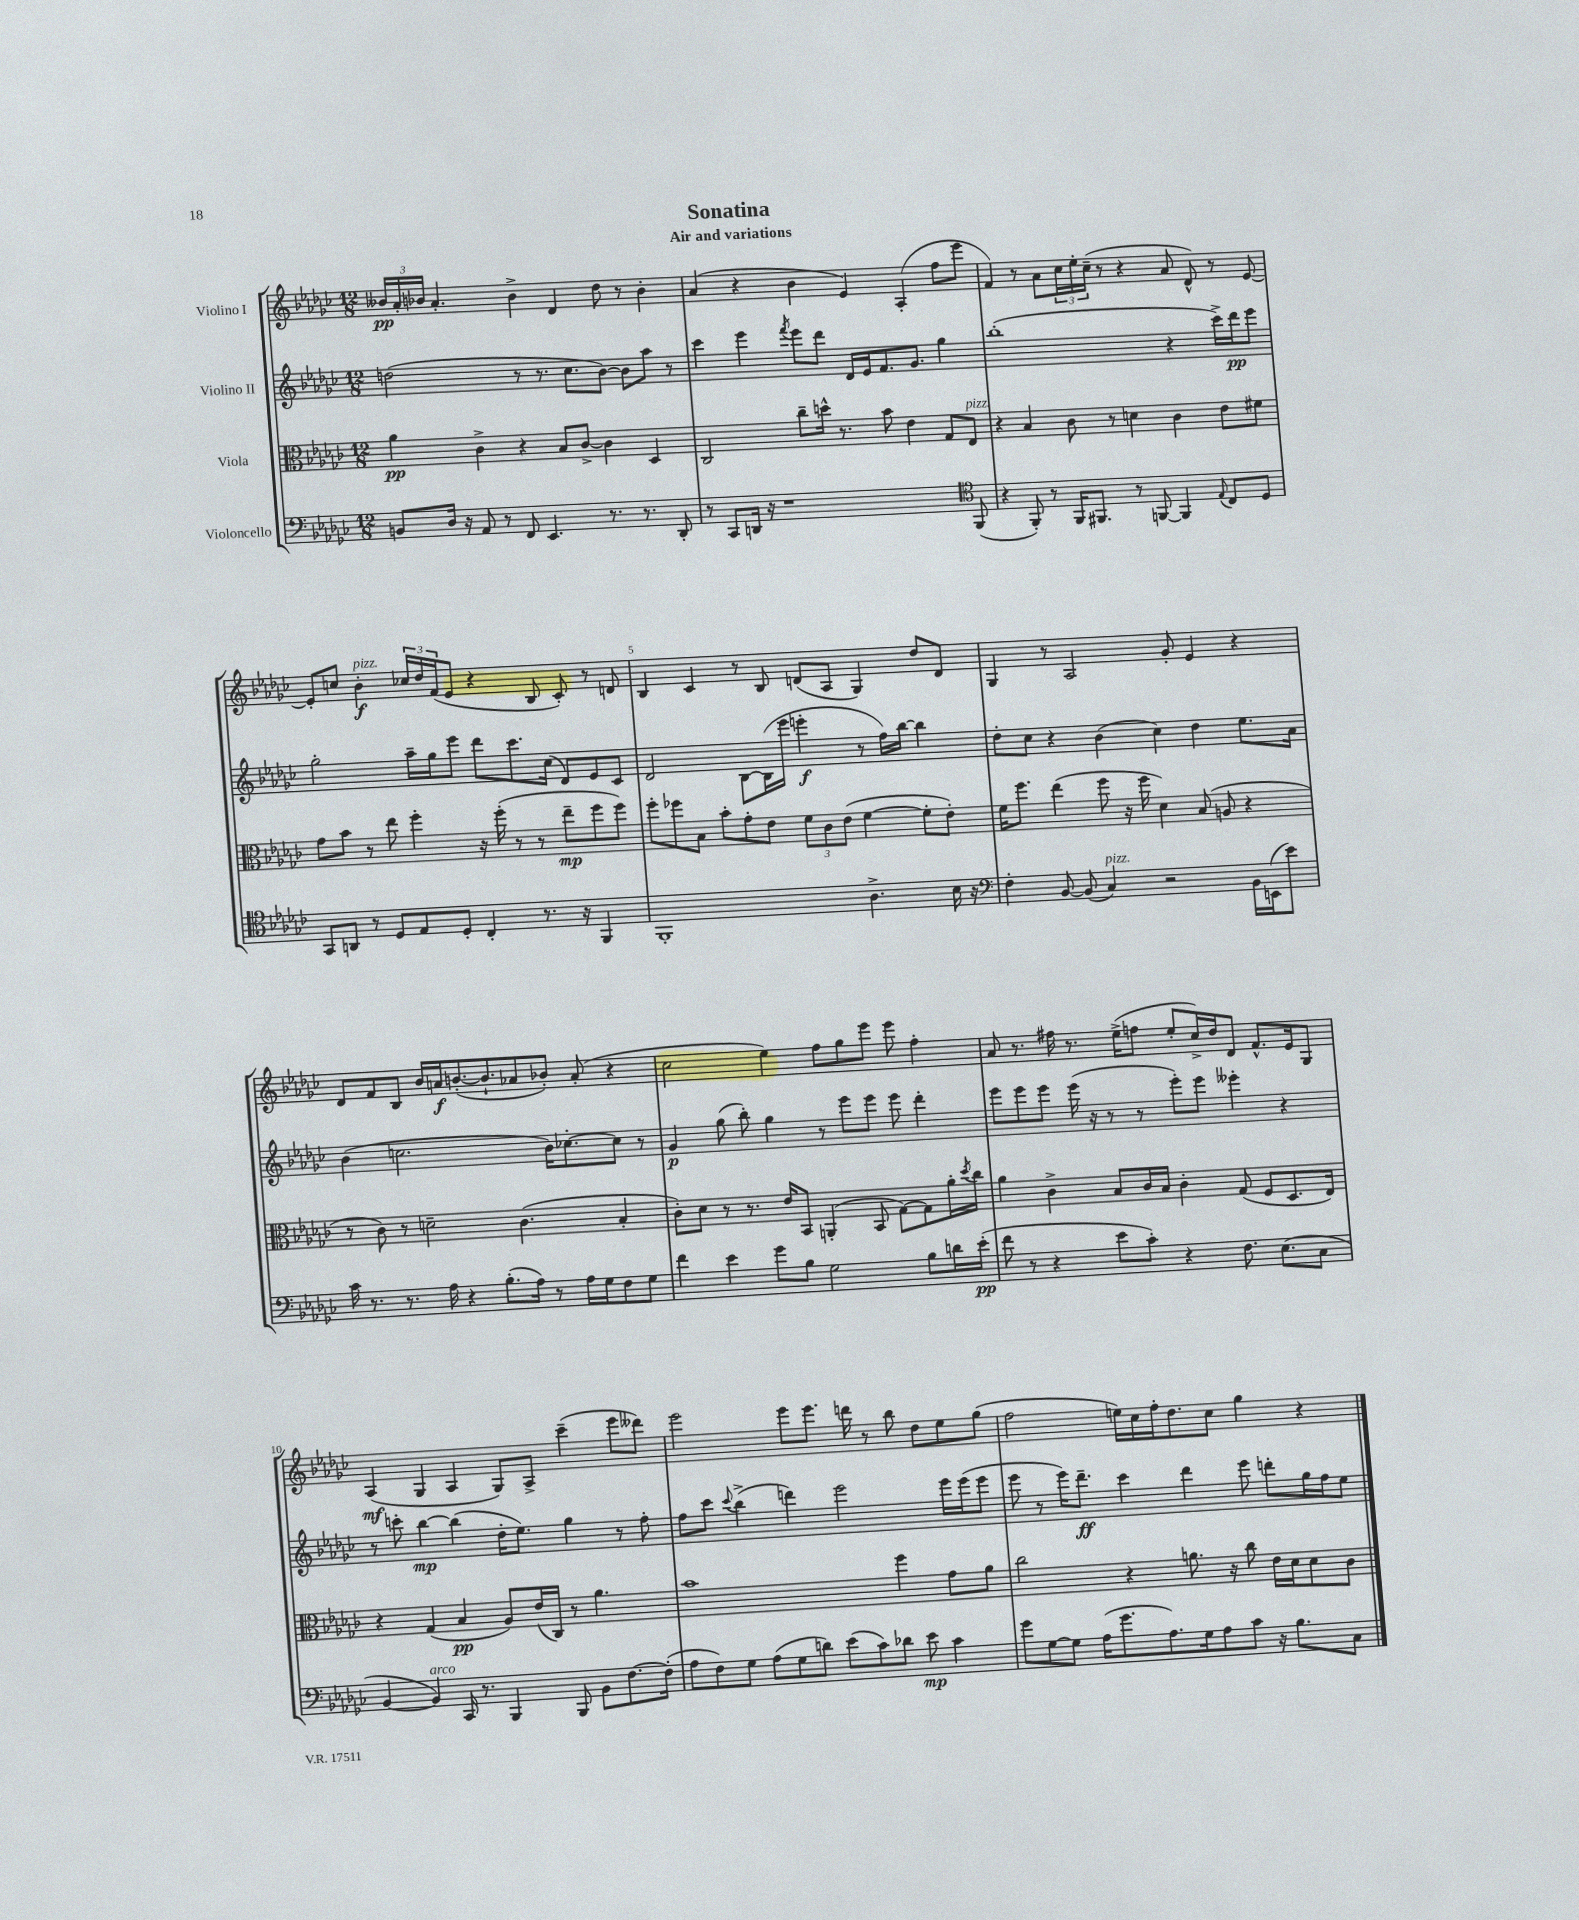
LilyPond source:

\header { title = "Sonatina" subtitle = "Air and variations" }
<<
\new StaffGroup <<
\new Staff = "s0" \with { instrumentName = "Violino I" } {
    \clef treble \key ges \major \numericTimeSignature \time 12/8
    \tuplet 3/2 { beses'16\pp aes'16-. bes'16 } aes'4.-. bes'4-> des'4 des''8 r8 bes'4-. |
    aes'4( r4 bes'4 ees'4) aes4-.( f''8 ees'''8 |
    f'4) r8 aes'8 \tuplet 3/2 { ces''16 ees''16-. ces''16--( } r8 r4 aes'8 des'8-^) r8 ees'8~ |
    ees'8-. c''8 bes'4-.\f^\markup { \italic "pizz." } \tuplet 3/2 { ces''16 des''16 f'16( } ees'8 r4 bes8 ces'8-.) r8 d'8 |
    bes4 ces'4 r8 bes8 d'8( aes8 ges4) des''8 d'8 |
    ges4 r8 aes2 ges'8-. ees'4 r4 |
    des'8 f'8 bes8 bes'16 a'16\f b'8.~-.( b'8.-! aes'8 bes'8-.) aes'8-.( r4 |
    ces''2 ees''4) f''8 ges''8 ees'''8 ees'''8 f''4-. |
    aes'8 r8. fis''16 r8. ees''16->( f''8 ees''8-. ces''16->) des''16 des'8 f'8.-^ ees'16 ges8 |
    aes4\mf( ges4 aes4 ges8) aes8-> ces'''4--( ees'''8 deses'''8) |
    ees'''2 ees'''8 ees'''8. d'''16 r8 bes''8 des''8 ees''8 ges''8( |
    f''2 e''16) ces''16 f''16-. des''8. ces''8 ges''4 r4 \bar "|." |
}
\new Staff = "s1" \with { instrumentName = "Violino II" } {
    \clef treble \key ges \major \numericTimeSignature \time 12/8
    d''2( r8 r8. ces''8. bes'8~) bes'8 aes''8 r8 |
    ces'''4 ees'''4 \acciaccatura { f'''8 } ees'''8 des'''8 des'16 ees'16 f'8. ges'8. ges''4 |
    bes''1-.( r4 ces'''16->) des'''16\pp ees'''8 |
    ges''2-. aes''16-- ges''16 ees'''8 des'''8 ces'''8. ces''16( des'8) ees'8 ces'8 |
    des'2 bes8~ bes16( ees'''16 e'''4-.\f r8 f''16) bes''16~ bes''4 |
    des''8-. ces''8 r4 bes'4( ces''4) des''4 ees''8. aes'16 |
    bes'4( c''2. bes'16) ces''8.~-. ces''8 r8 |
    ges'4\p ges''8( bes''8-.) ges''4 r8 ees'''8 ees'''8 ees'''8 des'''4-. |
    ees'''8 ees'''8 ees'''8 ees'''16( r16 r8 r8 ees'''8-.) ees'''8 eeses'''4-. r4 |
    r8 c'''8-. bes''4~\mp bes''4( des''16-. ees''8.) ges''4 r8 f''8-. |
    f''8 ces'''8 \appoggiatura { ces'''8 } bes''4->( d'''4) ees'''2 ees'''16 ees'''16( ees'''8 |
    ees'''8 r8 ees'''16) des'''8.--\ff ces'''4 des'''4 ees'''8 d'''8-. ges''16 f''16 ees''8 \bar "|." |
}
\new Staff = "s2" \with { instrumentName = "Viola" } {
    \clef alto \key ges \major \numericTimeSignature \time 12/8
    aes'4\pp ces'4-> r4 bes8 ces'8~-> ces'4 des4 |
    ces2 ces''8-- d''16-^ r8. bes'8 ees'4 ges8 ees8^\markup { \italic "pizz." } |
    r4 bes4 ces'8 r8 d'4 ces'4 ees'8 fis'8 |
    ges'8 bes'8 r8 ees''8 f''4-. r16 f''16-.( r8 r8 ees''8--\mp f''8 f''8) |
    f''8-. fes''8 bes8 bes'8-. ges'8-. ees'8 \tuplet 3/2 { f'8 ces'8 ees'8( } f'4~ f'8-. ees'8-.) |
    f'16 f''8. ees''4( f''8 r16 f''16 des'4) bes8( a8 r4 |
    r8 ces'8) r8 d'2-- ces'4.( bes4-. |
    ces'8-.) des'8 r8 r8. ees'16 bes,8 a,4-.( bes,8 ges8~) ges8 aes'16-. \acciaccatura { des''8 } ces''16 |
    aes'4 ces'4-> bes8 ces'16 bes16 ces'4-. ges8( f8 des8. ees16) |
    r4 ges4( bes4\pp aes8) ees'16( ces16) r8 aes'4. |
    bes'1 f''4 ges'8 aes'8 |
    ces''2 r4 a'8. r16 ces''8 ees'16 des'16 des'8 ces'8 \bar "|." |
}
\new Staff = "s3" \with { instrumentName = "Violoncello" } {
    \clef bass \key ges \major \numericTimeSignature \time 12/8
    b,8 des16 r16 aes,8 r8 f,8 ees,4. r8. r8. des,8-. |
    r8 ces,8 d,16 r16 r1 \clef tenor f,8( |
    r4 f,8-.) r8 f,16 fis,8. r8 f,8~ f,4 \appoggiatura { ees8 } ces8 des8 |
    ges,8 a,8 r8 des8 ees8 des8-. ces4-. r8. r16 f,4 |
    f,1-. aes4.-> bes16 r16 |
    \clef bass f4-. bes,8~ bes,8( ces4^\markup { \italic "pizz." }) r2 bes,16 e,16( ees'8) |
    ces'16 r8. r8. aes16 r4 bes8.-.( aes16) r8 aes16 ges16 f8 ges8 |
    f'4 ees'4 ges'8 bes8 ges2 bes8 d'16 ees'16-.\pp( |
    f'8 r8 r4 ees'8 ces'8-.) r4 f8. ees8.( ces8 |
    bes,4~ bes,4^\markup { \italic "arco" }) ces,16 r8. bes,,4 bes,,8 bes,8 f8.~ f16-.( |
    aes8 f8) ges8 aes8( ges8 d'8) ees'8( ces'8) des'8 ees'8\mp ces'4 |
    ges'8 ges8~ ges8 aes16( ges'8. aes8.) ges16 aes8 ces'8 r16 bes8. ces8 \bar "|." |
}
>>
>>
\layout { \context { \Score \override BarNumber.break-visibility = ##(#f #t #t) barNumberVisibility = #(every-nth-bar-number-visible 5) } }
